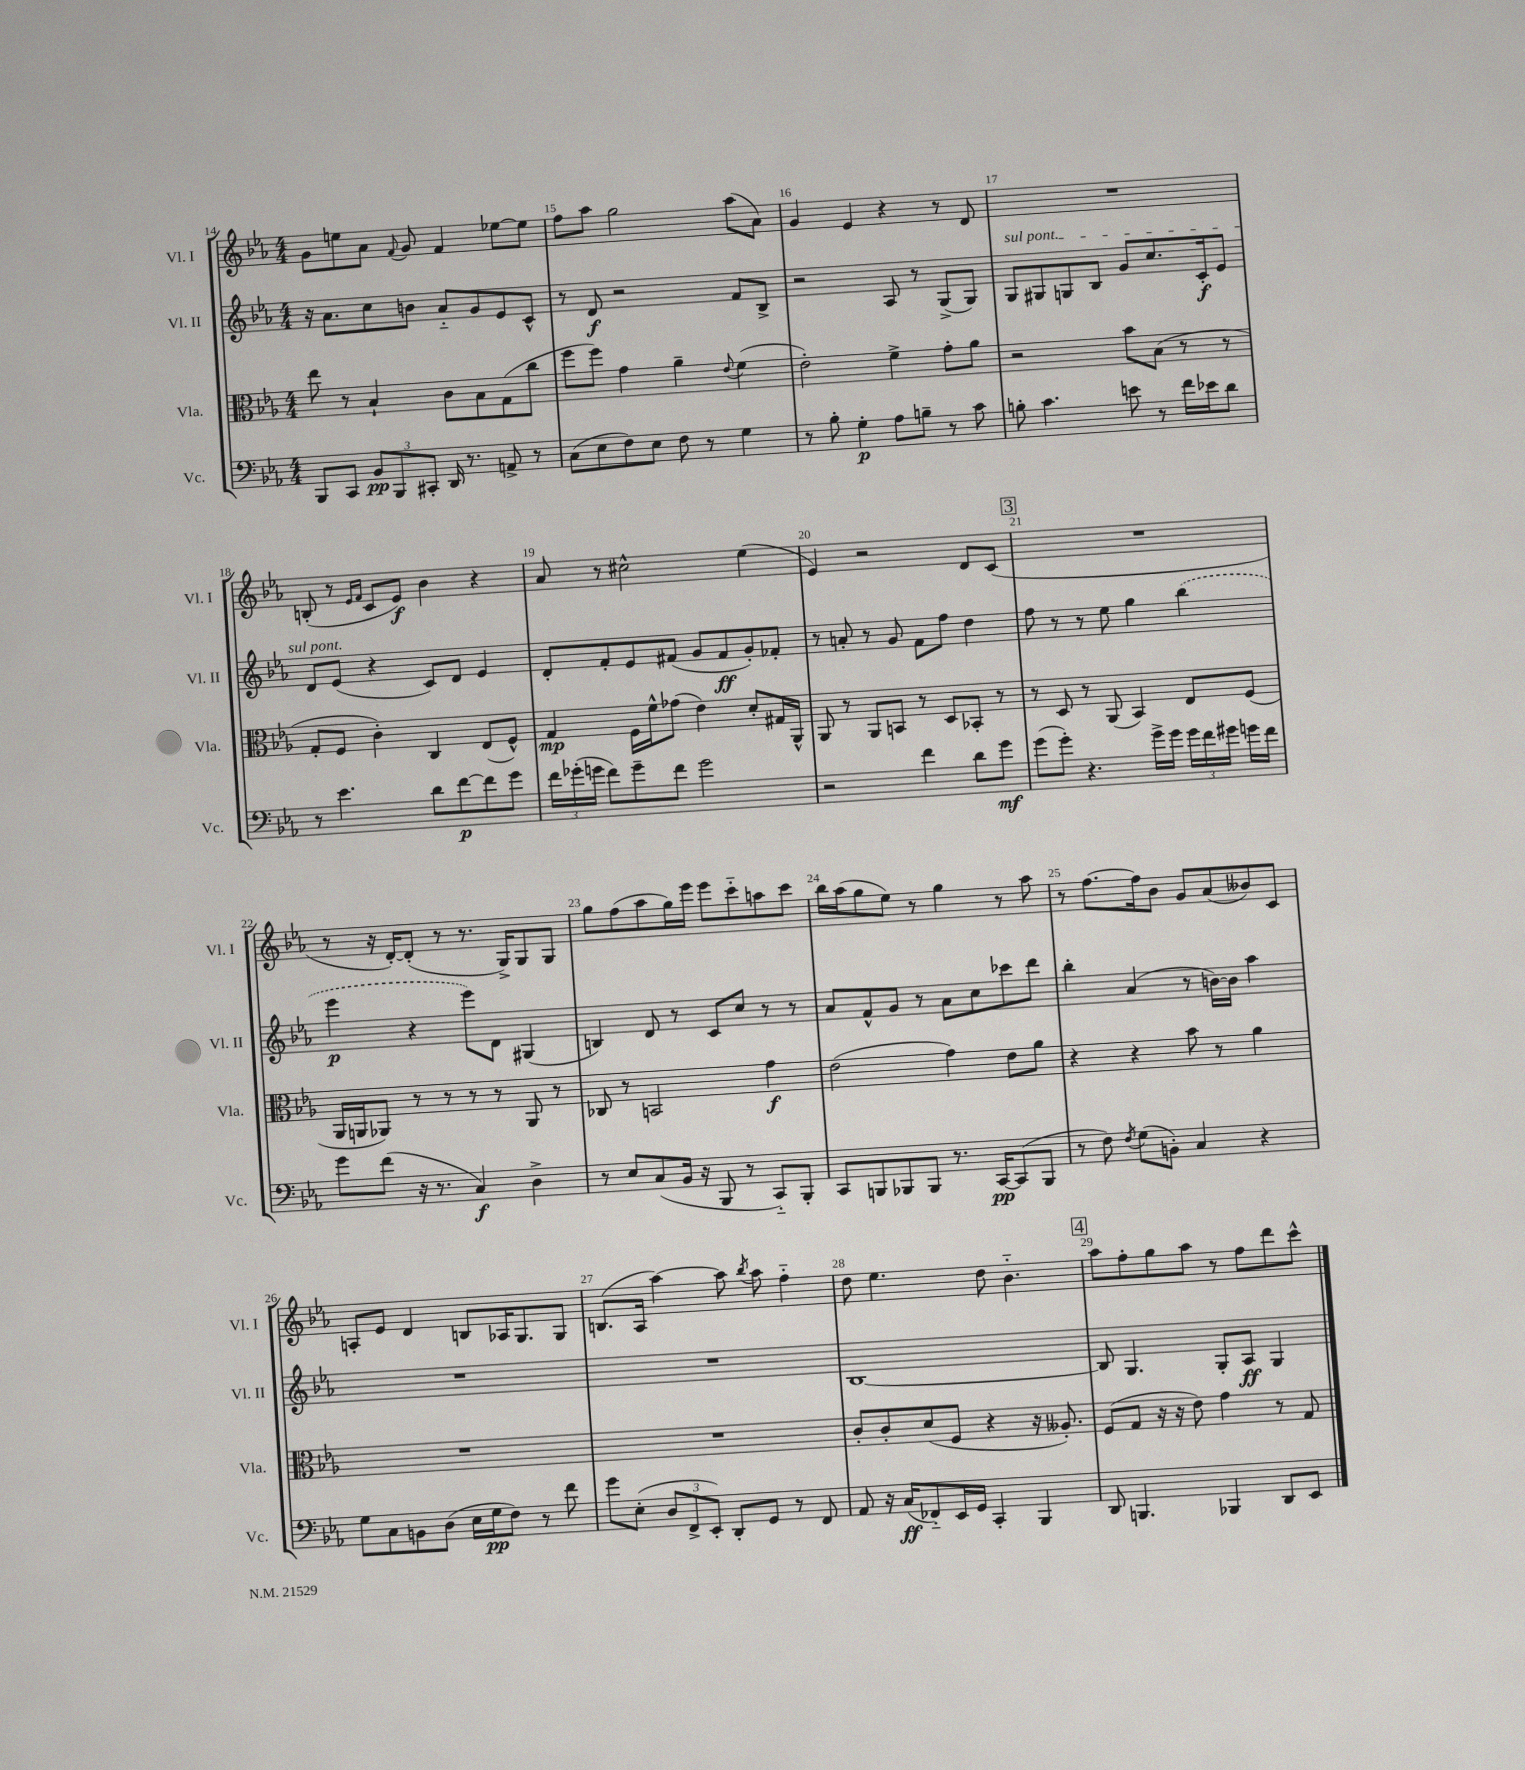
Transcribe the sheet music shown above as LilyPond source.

<<
\new StaffGroup <<
\new Staff = "s0" \with { instrumentName = "Vl. I" shortInstrumentName = "Vl. I" } {
    \clef treble \key ees \major \numericTimeSignature \time 4/4
    \autoBeamOff g'8[ e''8 aes'8] \appoggiatura { f'8 } g'8 f'4 ees''8[~ ees''8] |
    f''8[ aes''8] g''2 aes''8[( aes'8]) |
    g'4 ees'4 r4 r8 d'8 |
    R1 |
    b8-.( r8 \grace { ees'16[ f'16] } c'8[ ees'8]\f) bes'4 r4 |
    aes'8 r8 cis''2-^ ees''4( |
    ees'4) r2 d'8[ c'8]( |
    \mark \markup { \box "3" } R1 |
    r8 r16 d'16[~-.) d'8]-.( r8 r8. g16[->) g8 g8] |
    g''8[ f''8( aes''8 g''16) ees'''16] ees'''8[ c'''8-_ a''8 c'''8] |
    bes''16[ aes''16( g''8 ees''8]) r8 g''4 r8 aes''8 |
    r8 f''8.[~ f''16 bes'8] g'8[ aes'8( beses'8) c'8] |
    a8[-. ees'8] d'4 b8[ aes16 g8. g8] |
    b8.[( aes16] aes''4~) aes''8 \acciaccatura { bes''8 } aes''8 f''4-_ |
    d''8 ees''4. d''8 bes'4.-_ |
    \mark \markup { \box "4" } aes''8[ f''8-. g''8 aes''8] r8 f''8[ d'''8 c'''8]-^ \bar "|." |
}
\new Staff = "s1" \with { instrumentName = "Vl. II" shortInstrumentName = "Vl. II" } {
    \clef treble \key ees \major \numericTimeSignature \time 4/4
    \autoBeamOff r16 aes'8.[ c''8 b'8] aes'8[-_ g'8 ees'8 c'8]-^ |
    r8 d'8\f r2 f'8[ bes8]-> |
    r2 aes8 r8 g8[->( g8]) |
    \once \override TextSpanner.bound-details.left.text = \markup { \italic "sul pont." } g8[\startTextSpan gis8 g8 bes8] g'8[ c''8. c'16-.\f ees'8] |
    d'8[ ees'8]\stopTextSpan( r4 c'8[) d'8] ees'4 |
    d'8[-. f'8-. ees'8 fis'8]( g'8[ fis'8\ff g'8-.) fes'8]-. |
    r8 a'8-. r8 g'8 f'8[ f''8] d''4 |
    \mark \markup { \box "3" } f''8 r8 r8 ees''8 g''4 \once \slurDashed bes''4( |
    ees'''4\p r4 ees'''8[) d'8] gis4( |
    b4) d'8 r8 c'8[ c''8] r8 r8 |
    aes'8[ f'8-^ g'8] r8 aes'8[ c''8 ces'''8 d'''8] |
    bes''4-. aes'4( r8 b'16[~) b'16] aes''4 |
    R1 |
    R1 |
    bes1~ |
    \mark \markup { \box "4" } bes8 g4. g8[-. aes8]\ff g4 \bar "|." |
}
\new Staff = "s2" \with { instrumentName = "Vla." shortInstrumentName = "Vla." } {
    \clef alto \key ees \major \numericTimeSignature \time 4/4
    \autoBeamOff ees''8 r8 bes4-! c'8[ bes8 g8( c''8] |
    f''8[ f''8]) g'4 aes'4-- \appoggiatura { ees'8 } f'4( |
    ees'2-.) f'4-> g'8[-. aes'8] |
    r2 bes'8[ bes8]( r8 r8 |
    g8[-. f8] c'4-.) c4 ees8[( f8]-^) |
    g4\mp f16[ f'16-^ ges'8]( ees'4) d'8[-. gis16 aes,16]-^ |
    aes,8 r8 aes,8[ b,8] r8 d8[ bes,8]-. r8 |
    \mark \markup { \box "3" } r8 d8 r8 aes,8( bes,4) ees8[ f8]( |
    aes,16[ a,16 aes,8]) r8 r8 r8 r8 aes,8 r8 |
    ces8 r8 b,2 g'4\f |
    ees'2( g'4) ees'8[ aes'8] |
    r4 r4 bes'8 r8 aes'4 |
    R1 |
    R1 |
    c'8[-. c'8-. d'8( f8] r4 r16 aeses8.-.) |
    \mark \markup { \box "4" } f8[( g8] r16 r16 ees'8) g'4 r8 g8 \bar "|." |
}
\new Staff = "s3" \with { instrumentName = "Vc." shortInstrumentName = "Vc." } {
    \clef bass \key ees \major \numericTimeSignature \time 4/4
    \autoBeamOff bes,,8[ c,8] \tuplet 3/2 { bes,8[\pp bes,,8 cis,8]-. } d,16 r8. a,8-> r8 |
    c8[( ees8 f8) ees8] f8 r8 g4 |
    r8 bes8-. g4-.\p aes8[ b8]-- r8 c'8 |
    b8-. c'4. e'8 r8 f'16[ ees'16 d'8] |
    r8 ees'4. d'8[ f'8~\p f'8 g'8] |
    \tuplet 3/2 { f'16[ ges'16-.( g'16] } f'8[) g'8-- f'8] g'2 |
    r2 f'4 d'8[ g'8]\mf |
    \mark \markup { \box "3" } g'8[( g'8]-.) r4. g'16[-> g'16] \tuplet 3/2 { g'16[ f'16 gis'16] } g'16[ f'16] |
    g'8[ f'8]( r16 r8. c4\f) d4-> |
    r8 ees8[ c8( bes,16] r16 bes,,8 r8 c,8[-_) bes,,8]-. |
    c,8[ b,,8 bes,,8 bes,,8] r8. c,16[~\pp c,8( bes,,8] |
    r8 f8) \acciaccatura { f8 } g8[( b,8]-.) c4 r4 |
    g8[ c8 b,8 d8]( ees16[ g16\pp f8]) r8 f'8 |
    g'8[ ees8]-.( \tuplet 3/2 { d8[ f,8-> ees,8]-.) } d,8[-. g,8] r8 f,8 |
    aes,8 r16 c16[\ff( fes,8-_) ees,16 g,16] c,4-. bes,,4 |
    \mark \markup { \box "4" } d,8 b,,4. bes,,4 d,8[ ees,8] \bar "|." |
}
>>
>>
\layout { \context { \Score currentBarNumber = #14 \override BarNumber.break-visibility = ##(#f #t #t) barNumberVisibility = #all-bar-numbers-visible } }
